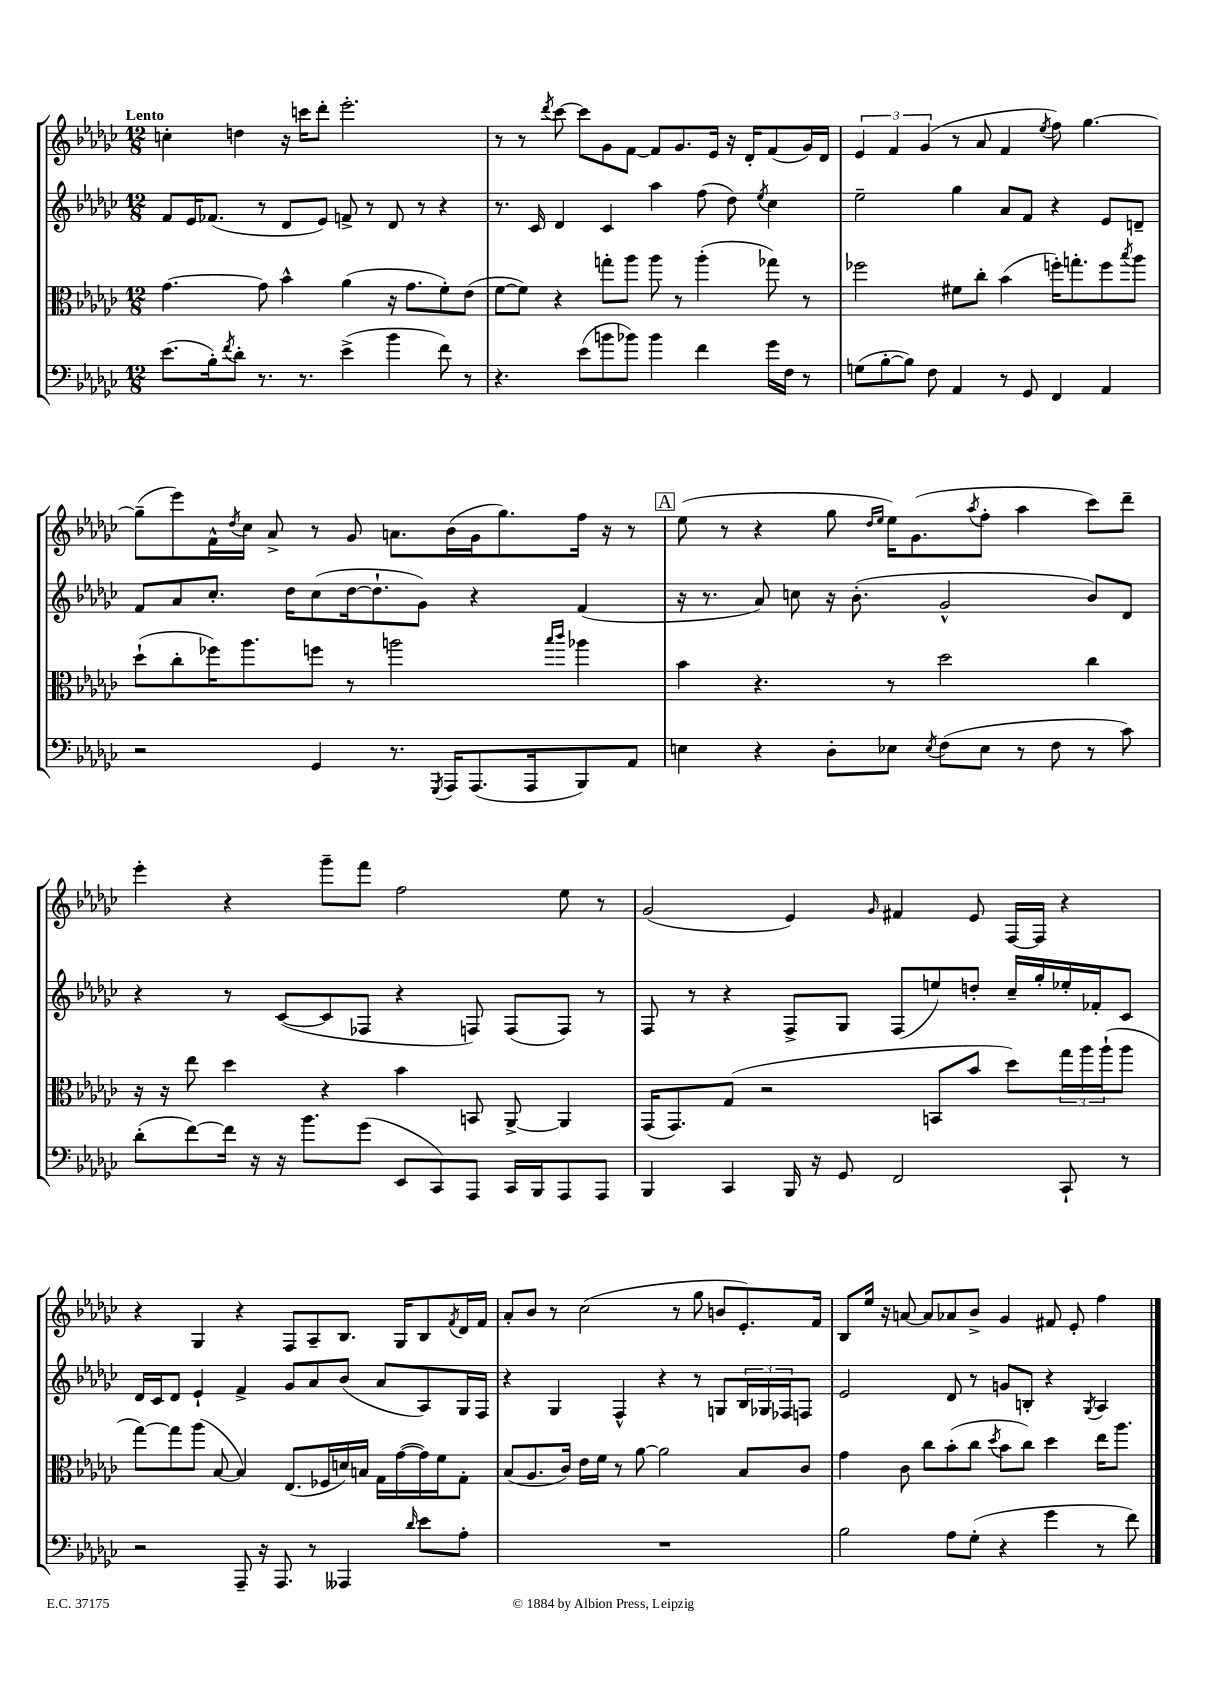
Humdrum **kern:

**kern	**kern	**kern	**kern
*part4	*part3	*part2	*part1
*staff4	*staff3	*staff2	*staff1
*clefF4	*clefC3	*clefG2	*clefG2
*k[b-e-a-d-g-c-]	*k[b-e-a-d-g-c-]	*k[b-e-a-d-g-c-]	*k[b-e-a-d-g-c-]
*M12/8	*M12/8	*M12/8	*M12/8
=1	=1	=1	=1
!	!	!	!LO:TX:a:B:t=Lento
(8.e-\L	[4.g-\	8f/L	4ccn'\
.	.	16e-/K	.
16B-'\k)	.	(8.f-X/J	.
8qf/	.	.	.
8d-'\J	.	.	4ddn\
8.r	8g-\]	8r	.
.	4b-^^\	8d-/L	16r
8.r	.	.	16cccn\KL
.	.	8e-/J)	8ddd-'\J
(4e-^\	(4a-\	8fn^/	2.eee-'\
.	.	8r	.
4b-\	16r	8d-/	.
.	8.g-\L	.	.
.	.	8r	.
8f\)	8f'\)	4r	.
8r	(8e-\J	.	.
=2	=2	=2	=2
4.r	[8f\L	8.r	8r
.	8f\J])	.	8r
.	.	16c-/	.
.	.	.	8qddd-/
.	4r	4d-/	[8ccc-\
(8e-\L	.	.	8ccc-\L]
8bn\	8ggn'\L	4c-/	8g-\
8b-X\J)	8aa-\J	.	[8f\J
4b-\	8aa-\	4aa-\	8f/L]
.	8r	.	8.g-/
4f\	(4aa-'\	(8ff\	.
.	.	.	16e-/Jk
.	.	8dd-\)	16r
.	.	.	16d-'/KL
.	.	8qee-/	.
16g-\LL	8gg-X\)	4cc-\	(8f/
16F\JJ	.	.	.
8r	8r	.	16g-/L)
.	.	.	16d-/JJ
=3	=3	=3	=3
(8Gn\L	2ff-X\	2ee-~\	6e-/
[8B-'\	.	.	.
.	.	.	6f/
8B-\J])	.	.	.
.	.	.	(6g-/
8F\	.	.	.
4AA-/	8f#X\L	4gg-\	8r
.	8cc-'\J	.	8a-/
8r	(4b-\	8a-/L	4f/
8GG-/	.	8f/J	.
.	.	.	8qee-/
4FF/	16ffn'\KL)	4r	8ff\)
.	8.ggn'\	.	.
.	.	.	[4.gg-\
4AA-/	8ff\	8e-/L	.
.	8qbb-/	.	.
.	8aa-\J	8dn~/J	.
!!LO:LB:g=z
=4	=4	=4	=4
2r	(8dd-`\L	8f/L	(8gg-~\L]
.	8cc-'\	8a-/	8eee-\)
.	16ff-X\K)	8.cc-'/J	16f^^\L
.	.	.	8qdd-/
.	8.aa-\	.	16cc-\JJ
.	.	.	8a-^/
.	.	16dd-\KL	.
4GG-/	8ffn\J	(8cc-\	8r
.	8r	[16dd-\k	8g-/
.	.	8.dd-`\]	.
8.r	2aan\	.	8.an\L
.	.	8g-\J)	.
8qGGG-/	.	.	.
16AAA-/KL	.	.	(16b-\L
(8.AAA-/	.	4r	16g-\J
.	.	.	8.gg-\)
16AAA-/k	.	.	.
.	16qqbb-/LL	.	.
.	16qqccc-/JJ	.	.
8BBB-/)	4aa-X\	(4f/	16ff\Jk
.	.	.	16r
8AA-/J	.	.	8r
!!LO:REH:place=s1:t=A
=5	=5	=5	=5
4En\	4b-\	16r	(8ee-\
.	.	8.r	.
.	.	.	8r
4r	4.r	8a-/)	4r
.	.	8ccn\	.
8D-'\L	.	16r	8gg-\
.	.	(8.b-'\	.
.	.	.	16qqdd-/LL
.	.	.	16qqee-/JJ
8E-X\J	8r	.	16ee-\KL)
.	.	.	(8.g-\
8qE-/	.	.	.
(8F\L	2dd-\	2g-^^/	.
.	.	.	8qaa-/
8E-\J	.	.	8ff'\J
8r	.	.	4aa-\
8F\	.	.	.
8r	4cc-\	8b-/L)	8ccc-\L)
8c-\)	.	8d-/J	8ddd-~\J
!!LO:LB:g=z
=6	=6	=6	=6
(8d-'\L	16r	4r	4eee-'\
.	16r	.	.
[8f\)	8ee-\	.	.
16f\Jk]	4dd-\	8r	4r
16r	.	.	.
16r	.	([8c-/L	.
8.b-\L	.	.	.
.	4r	8c-/]	8ggg-~\L
(8g-\J	.	8F-X/J	8fff\J
8EE-/L	4b-\	4r	2ff\
8CC-/)	.	.	.
8AAA-/J	8BBn/	8Fn/)	.
16CC-/LL	[8AA-^/	(8F/L	.
16BBB-/J	.	.	.
8AAA-/	4AA-/]	8F/J)	8ee-\
8AAA-/J	.	8r	8r
=7	=7	=7	=7
4BBB-/	(16GG-/KL	8F/	(2g-/
.	8.GG-/)	.	.
.	.	8r	.
4CC-/	(8G-/J	4r	.
.	2r	.	.
16BBB-/	.	8F^/L	4e-/)
16r	.	.	.
8GG-/	.	8G-/J	.
.	.	.	16qqg-/
2FF/	.	(8F/L	4f#X/
.	8BBn/L	8een/)	.
.	8b-/J	8ddn'/J	8e-/
.	8dd-\L)	16cc-~/LL	[16F/LL
.	.	16gg-'/	16F/JJ]
8CC-`/	24gg-\L	16ee-X'/	4r
.	24aa-\	.	.
.	.	16f-X'/J	.
.	(24aa-`\J	.	.
8r	8aa-\J	8c-/J	.
!!LO:LB:g=z
=8	=8	=8	=8
2r	[8gg-\L)	16d-/LL	4r
.	.	16c-/J	.
.	8gg-\]	8d-/J	.
.	(8aa-\J	4e-`/	4G-/
.	[8B-/	.	.
8AAA-~/	4B-/])	4f^/	4r
16r	.	.	.
8.AAA-/	.	.	.
.	(8.E-/L	8g-/L	8F/L
8r	.	8a-/	8A-~/
.	16F-X/L	.	.
4AAA--X/	16dn/)	(8b-/J	8.B-/J
.	16Bn/JJ	.	.
.	16G-\LL	8a-/L	.
.	([16g-\	.	16G-/KL
16qqd-/	.	.	.
8e-\L	16g-\])	8A-/)	8B-/
.	16f\J	.	.
.	.	.	8qf/
8A-'\J	8G-'\J	16G-/L	16d-/L
.	.	16F/JJ	16f/JJ
=9	=9	=9	=9
1.r	(8B-/L	4r	8a-'/L
.	8.A-/	.	8b-/J
.	.	4G-/	8r
.	16c-/Jk)	.	.
.	16e-\LL	.	(2cc-\
.	16f\JJ	.	.
.	8r	4F^^/	.
.	[8a-\	.	.
.	2a-\]	4r	.
.	.	.	8r
.	.	8r	8gg-\
.	.	8Gn/L	8bn/L
.	8B-/L	24B-/L	8.e-'/)
.	.	24G-X/	.
.	.	24F-X/J	.
.	8c-/J	8Fn/J	.
.	.	.	16f/Jk
=10	=10	=10	=10
2B-\	4g-\	2e-/	8B-/L
.	.	.	16ee-/Jk
.	.	.	16r
.	8c-\	.	[8an/
.	8cc-\L	.	8a/L]
8A-\L	(8b-'\	8d-/	8a-X/
(8G-'\J	8cc-\J	8r	8b-^/J
.	8qdd-/	.	.
4r	8b-\L	8gn/L	4g-/
.	8cc-\J)	8Bn'/J	.
4g-\	4dd-\	4r	8f#X/
.	.	.	8e-'/
.	.	8qG-/	.
8r	16ee-\KL	4A-/	4ff\
.	8.aa-\J	.	.
8f\)	.	.	.
==	==	==	==
*-	*-	*-	*-
